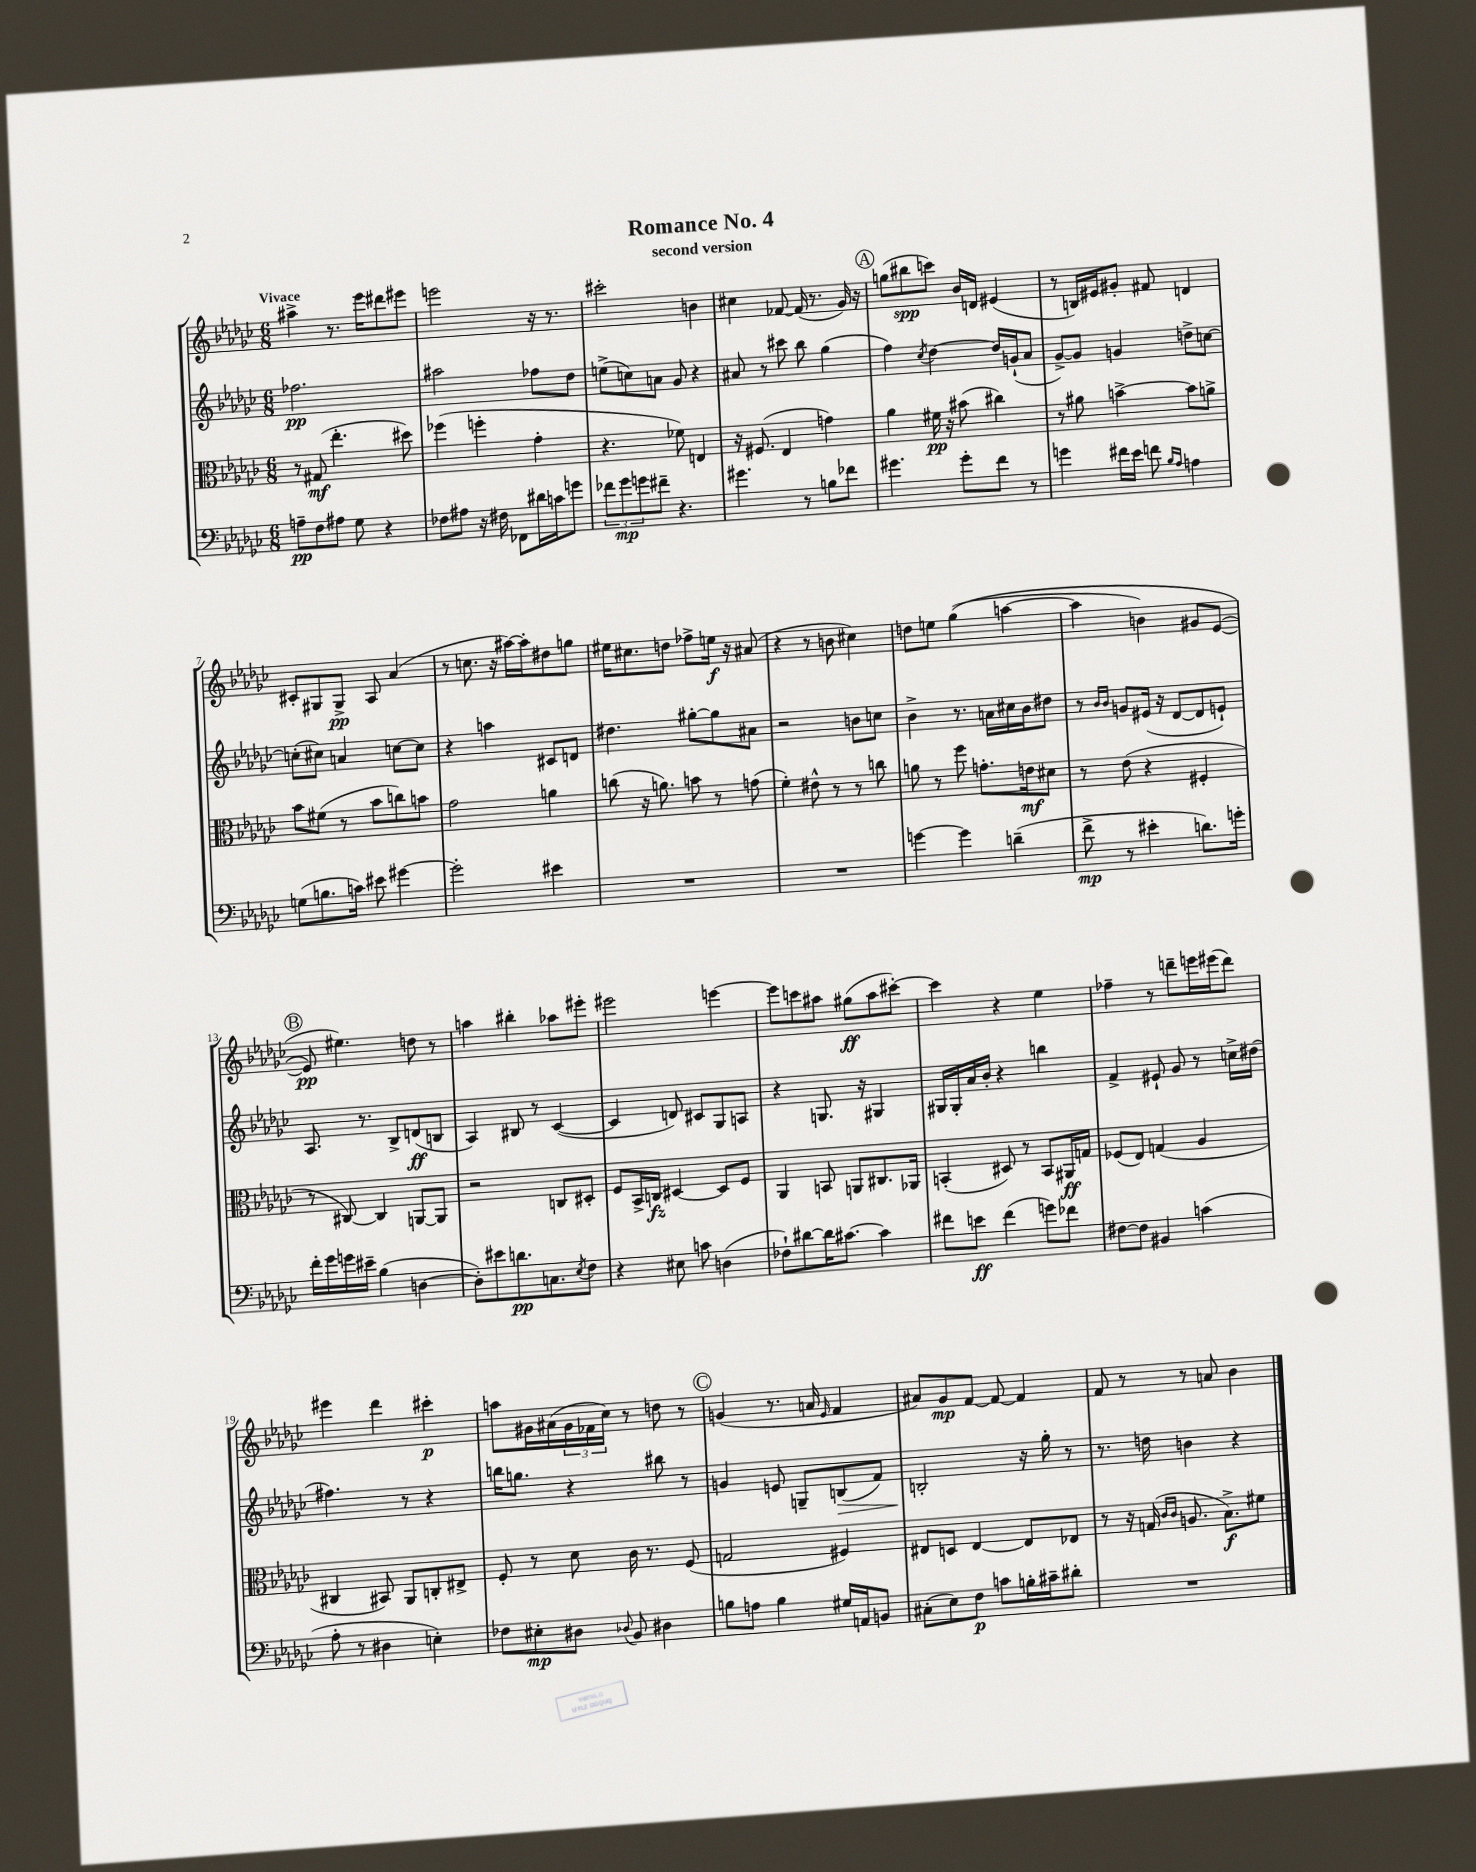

**kern	**kern	**kern	**kern
*staff4	*staff3	*staff2	*staff1
*clefF4	*clefC3	*clefG2	*clefG2
*k[b-e-a-d-g-c-]	*k[b-e-a-d-g-c-]	*k[b-e-a-d-g-c-]	*k[b-e-a-d-g-c-]
*M6/8	*M6/8	*M6/8	*M6/8
8A~	8r	2.ff-	4aa#^
8F	(8G#	.	.
8A#	4.ee-'	.	8.r
8G-	.	.	.
.	.	.	16eee-
4r	.	.	8ddd#
.	8dd#)	.	8eee#
=	=	=	=
8F-	(4ff-	2aa#	2eee
8A#	.	.	.
16r	4ff'	.	.
16F#	.	.	.
8FF-	.	.	.
16d#	4g-'	8ff-	16r
16c	.	.	8.r
8g	.	8dd-	.
=	=	=	=
12f-	4.r	(8ee^	2ccc#'
12g-	.	.	.
.	.	8cc)	.
12g	.	.	.
8f#~	.	8a	.
4.r	8f-)	8g-	.
.	4E	4r	4b
=	=	=	=
4.g#	16r	8a#	4cc#
.	(8.F#	.	.
.	.	8r	.
.	4E-	8ccc#	[8f-
8r	.	8bb-	(16f-]
.	.	.	8.r
8B	4g)	(4gg-	.
8f-	.	.	16g-)
.	.	.	16r
=	=	=	=
4.g#	4a-	4ff)	(8gg
.	.	.	8bb#
.	.	8qcc-	.
.	16f#	[4dd-	8ccc)
.	16r	.	.
8g#'	(8b#	.	16b-
.	.	.	16d
8f	4cc#)	16dd-]	(4e#
.	.	(16g`	.
8r	.	8a-	.
=	=	=	=
4g	8r	[8g-^)	8r
.	8a#	8g-]	16B)
.	.	.	16e#
16f#	[4b^	4g	8g#'
16e-	.	.	.
8f	.	.	8f#
16qqB-	.	.	.
16qqA-	.	.	.
4A	8b]	8dd^	4d
.	8a^	[8cc	.
=	=	=	=
(8G	8b-	(8cc']	8c#'
8.B	(8f#	8cc#)	8G#
.	8r	4a	8G#^
16c)	.	.	.
8e#	8b-	.	8A-
[4g#	8cc)	[8cc	(4a-
.	8b	8cc]	.
=	=	=	=
2g#']	2g-	4r	8r
.	.	.	8.cc
.	.	4aa	.
.	.	.	16r
.	.	.	[16aa#)
.	.	.	16aa#']
4e#	4a	8c#	8dd#
.	.	8d	8gg
=	=	=	=
2.r	(8cc	4.dd#	16ee#
.	.	.	8.cc#
.	16r	.	.
.	8.a)	.	.
.	.	.	8dd
.	8b	[8gg#'	8ff-^
.	8r	8gg#]	16ee
.	.	.	16r
.	(8g	8a#	(8a#
=	=	=	=
2.r	4f')	2r	4r
.	8e#^^	.	8r
.	8r	.	8b
.	8r	8b	4cc#)
.	8cc	8cc	.
=	=	=	=
[4g	8a	4b-^	8dd
.	8r	.	8ee
4g]	8ff	8.r	&((4gg-
.	8.g'	.	.
.	.	16a	.
(4d~	.	16cc#	[4aa
.	16e	16b-	.
.	8d#	8dd#	.
=	=	=	=
8f^	8r	8r	4aa]
.	.	16qqb-	.
.	.	16qqb-	.
8r	(8e-	8g	.
4e#'	4r	(16e#	4b)
.	.	16r	.
.	.	[8d-	.
8.d)	4F#'	8d-]	8g#
.	.	8e`)	([8e-
16g'	.	.	.
=	=	=	=
16f'	8r	8.A-	8e-]&)
16g-	.	.	.
16g	[8C#)	.	4.ee#)
16e#~	.	8.r	.
(4B-	4C#]	.	.
.	.	8B-^	.
[4D	[8AA	(8d	8dd
.	8AA]	8B	8r
=	=	=	=
8D'])	2r	4A-)	4aa
8e#	.	.	.
8.d	.	8B#	4bb#'
.	.	8r	.
8.C	.	.	.
.	8C	([4c-	8aa-
8qE-	.	.	.
8F	8D#'	.	8eee#'
=	=	=	=
4r	8F	4c-]	2eee#
.	16BB-^	.	.
.	16C	.	.
8E#	[4D#	8d)	.
8c	.	8c#	.
(4D	8D#]	8G-	[4eee
.	8F	8A	.
=	=	=	=
8F-`)	4AA-	4r	8eee]
[8d#	.	.	8ccc
16d#]	8BB	8.G	8aa#
[8.c#	.	.	.
.	8AA	.	(8gg#
.	.	16r	.
4c#]	8.C#	4G#	8aa#
.	.	.	[8ccc#')
.	16AA-	.	.
=	=	=	=
8f#	(4BB'	16G#	4ccc#]
.	.	16G#'	.
8e	.	16a-	.
.	.	16b-'	.
(4f#	8D#)	4r	4r
.	8r	.	.
8g)	8BB	4bb	4ee-
8f-	16AA#	.	.
.	16G	.	.
=	=	=	=
[8F#	(8F-	4f^	4ff-~
8F#]	8E-)	.	.
4BB#	(4G	8e#`	8r
.	.	8g-	8ddd~
(4c	4A-	8r	16eee
.	.	.	(16eee#
.	.	16cc^	8ddd)
.	.	(16dd#	.
=	=	=	=
8A-'	4C#	4.ff#)	4eee#
8r	.	.	.
4D#	8BB#)	.	4ddd-
.	8AA-	8r	.
4E')	8C'	4r	4ccc#'
.	8E#^	.	.
=	=	=	=
8F-	8F'	16bb	8aa
.	.	8.gg	.
8E#'	8r	.	16g#
.	.	.	(16a#
8D#	8d-	4r	24g#
.	.	.	24f-
.	.	.	24cc-)
8qqD-	.	.	.
8BB-	16c-	.	8r
.	8.r	.	.
4D#	.	8bb#	8dd
.	(8F	8r	8r
=	=	=	=
8B	2G	4g	(4g
8A	.	.	.
4B	.	8e	8.r
.	.	8G~	.
.	.	.	16a
.	.	.	16qqe-
16G#	4F#)	(8B	4f
16AA	.	.	.
8BB	.	8f)	.
=	=	=	=
(8C#'	8E#	2B'	8a#)
8E-)	8D	.	8g-
8F	[4E#	.	[8f
8c	.	.	8f_
16B'	8E#]	16r	4f]
16c#~	.	16gg-'	.
8d#'	8E-	8r	.
=	=	=	=
2.r	8r	8.r	8f
.	16r	.	8r
.	(16G	16dd	.
.	16qqc-	.	.
.	16qqc-	.	.
.	8.A	4b	8r
.	.	.	8a
.	8.B-^)	.	.
.	.	4r	4b-
.	8f#	.	.
==	==	==	==
*-	*-	*-	*-
